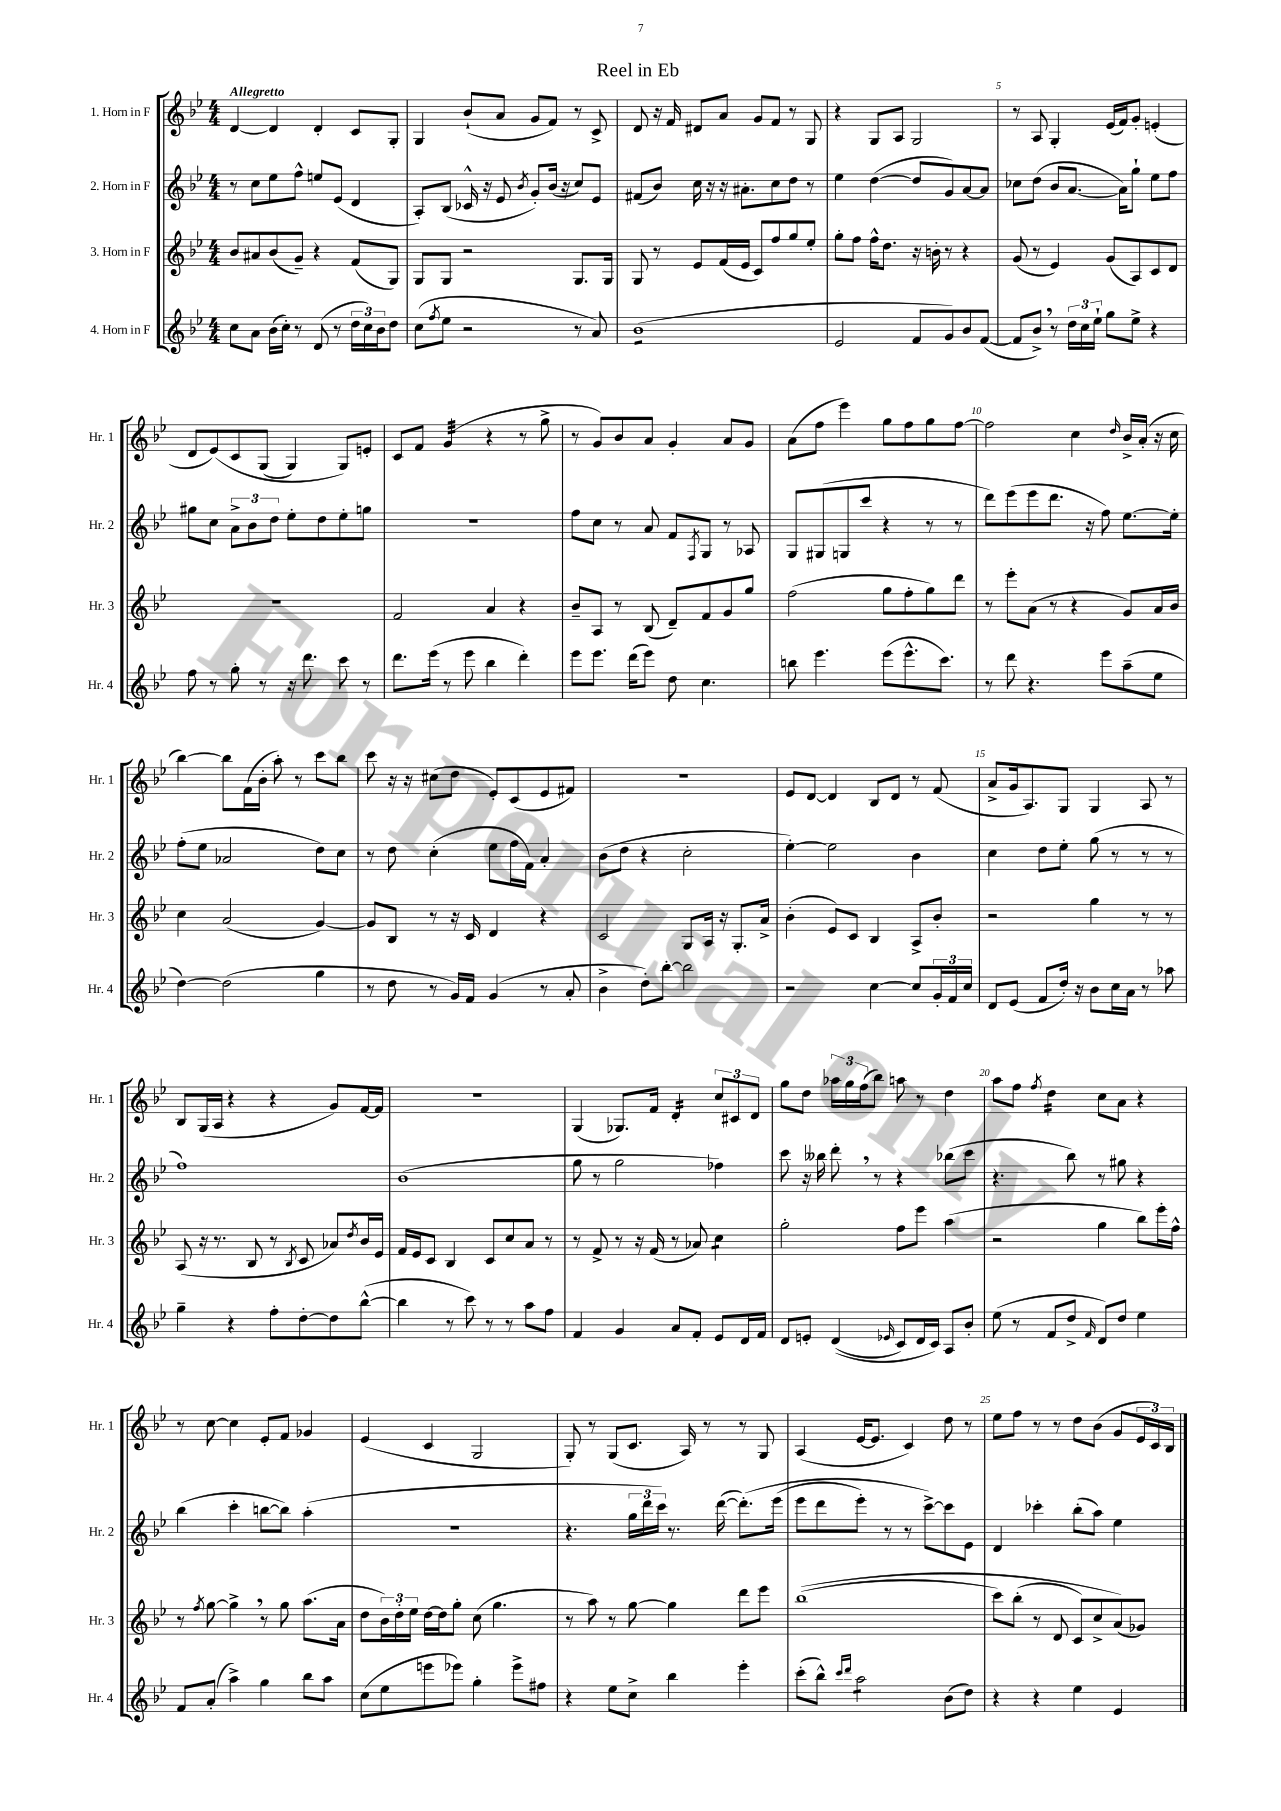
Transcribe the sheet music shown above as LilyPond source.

\header { title = "Reel in Eb" }
<<
\new StaffGroup <<
\new Staff = "s0" \with { instrumentName = "1. Horn in F" shortInstrumentName = "Hr. 1" } {
    \clef treble \key bes \major \numericTimeSignature \time 4/4 \tempo "Allegretto"
    d'4~ d'4 d'4-. c'8 g8-. |
    g4 bes'8-!( a'8 g'8 f'8) r8 c'8-> |
    d'8 r16 f'16 dis'8 a'8 g'8 f'8 r8 g8 |
    r4 g8 a8 g2 |
    r8 a8 g4-. ees'16( f'16) g'8-. e'4-.( |
    d'8 ees'8)\( c'8 g8( g4) g8\) e'8-. |
    c'8 f'8 g'4:32( r4 r8 g''8-> |
    r8 g'8) bes'8 a'8 g'4-. a'8 g'8 |
    a'8( f''8 ees'''4) g''8 f''8 g''8 f''8~ |
    f''2 c''4 \grace { d''16 } bes'16-> a'16-.( r16 c''16 |
    bes''4~) bes''8 f'16( bes'16-. a''8-.) r8 c'''8 bes''8 |
    c'''8 r16 r16 cis''8( d''8 ees'8-.) c'8( ees'8 fis'8) |
    R1 |
    ees'8 d'8~ d'4 bes8 d'8 r8 f'8( |
    a'8-> g'16 a8.) g8 g4 a8 r8 |
    bes8 g16( a16 r4 r4 g'8) f'16~ f'16 |
    r1 |
    g4( ges8.) f'16 d'4:16-. \tuplet 3/2 { c''8 cis'8 d'8 } |
    g''8 d''8 \tuplet 3/2 { aes''16 g''16 f''16( } bes''8) a''8 r8 d''4 |
    a''8 f''8 \acciaccatura { f''8 } d''4:16 c''8 a'8 r4 |
    r8 c''8~ c''4 ees'8-. f'8 ges'4 |
    ees'4( c'4 g2 |
    g8-.) r8 g8( c'8. a16) r8 r8 g8 |
    a4( ees'16~ ees'8. c'4) d''8 r8 |
    ees''8 f''8 r8 r8 d''8 bes'8( g'8 \tuplet 3/2 { ees'16 c'16) bes16 } \bar "|." |
}
\new Staff = "s1" \with { instrumentName = "2. Horn in F" shortInstrumentName = "Hr. 2" } {
    \clef treble \key bes \major \numericTimeSignature \time 4/4
    r8 c''8 ees''8 f''8-^ e''8 ees'8( d'4 |
    a8-.) bes8( ces'16-^ r16 ees'8 \acciaccatura { bes'8 } g'8-.) bes'16( r16 c''8) ees'8 |
    fis'8( bes'8) c''16 r16 r16 ais'8.-. c''8 d''8 r8 |
    ees''4 d''4~( d''8 g'8) a'8~ a'8 |
    ces''8 d''8( bes'8 a'8.~ a'16) g''8-! ees''8 f''8 |
    gis''8 c''8 \tuplet 3/2 { a'8-> bes'8 d''8 } ees''8-. d''8 ees''8-. g''8 |
    r1 |
    f''8 c''8 r8 a'8 f'8 \acciaccatura { f8 } g8 r8 aes8 |
    g8 gis8( g8 c'''8 r4 r8 r8 |
    d'''8) ees'''8( ees'''8 d'''8. r16 f''8) ees''8.~ ees''16-. |
    f''8-.( ees''8 aes'2 d''8) c''8 |
    r8 d''8 c''4-.( ees''8 f''16 f'16) a'4-. |
    bes'8( d''8 r4 c''2-. |
    ees''4~-.) ees''2 bes'4 |
    c''4 d''8 ees''8-. g''8( r8 r8 r8 |
    f''1) |
    bes'1( |
    g''8 r8 g''2 fes''4) |
    c'''8 r16 beses''16 d'''8-. \breathe r8 r4 bes''8( c'''8 |
    r4. bes''8) r8 gis''8 r4 |
    bes''4( c'''4-. b''8~ b''8) a''4-.( |
    R1 |
    r4. \tuplet 3/2 { g''16 d'''16 c'''16) } r8. d'''16~( d'''8.-.)\( ees'''16( |
    ees'''8 d'''8 ees'''8-.) r8 r8 c'''8~->\) c'''8 ees'8 |
    d'4 ces'''4-. bes''8-.( a''8) ees''4 \bar "|." |
}
\new Staff = "s2" \with { instrumentName = "3. Horn in F" shortInstrumentName = "Hr. 3" } {
    \clef treble \key bes \major \numericTimeSignature \time 4/4
    bes'8 ais'8 bes'8( g'8--) r4 f'8( g8) |
    g8 g8 r2 g8. g16 |
    g8 r8 ees'8 f'16( ees'16 c'8) f''8 g''8 ees''8-. |
    g''8-. f''8 f''16-^ d''8. r16 b'16-. r8 r4 |
    g'8( r8 ees'4) g'8( a8) c'8 d'8 |
    r1 |
    f'2 a'4 r4 |
    bes'8-- a8 r8 bes8( d'8--) f'8 g'8 g''8 |
    f''2( g''8 f''8-. g''8) d'''8 |
    r8 ees'''8-. a'8( r8 r4 g'8) a'16 bes'16 |
    c''4 a'2( g'4~) |
    g'8 bes8 r8 r16 c'16 d'4 r4 |
    c'2 g8 a16 r16 g8.-. a'16-> |
    bes'4-.( ees'8) c'8 bes4 a8-> bes'8-. |
    r2 g''4 r8 r8 |
    a8( r16 r8. bes8 r8 \acciaccatura { bes8 } c'8 aes'8) \acciaccatura { d''8 } bes'16 ees'16 |
    f'16 ees'16 c'8 bes4 c'8 c''8 a'8 r8 |
    r8 f'8-> r8 r16 f'16( r8 aes'8) c''4:8 |
    g''2-. f''8 ees'''8 a''4( |
    r2 g''4 bes''8) ees'''16-. f''16-^ |
    r8 \acciaccatura { f''8 } g''8~ g''4-> \breathe r8 g''8 a''8.( a'16 |
    d''8 \tuplet 3/2 { bes'16) d''16-. ees''16 } d''16~ d''16 g''8-. c''8( g''4. |
    r8 a''8) r8 g''8~ g''4 d'''8 ees'''8 |
    bes''1(\( |
    c'''8) bes''8-.( r8 d'8 c'8) c''8-> a'8(\) ges'8) \bar "|." |
}
\new Staff = "s3" \with { instrumentName = "4. Horn in F" shortInstrumentName = "Hr. 4" } {
    \clef treble \key bes \major \numericTimeSignature \time 4/4
    c''8 a'8 bes'16( c''16-.) r8 d'8( r8 \tuplet 3/2 { d''16 c''16) bes'16 } d''8 |
    c''8( \acciaccatura { f''8 } ees''8 r2 r8 a'8) |
    bes'1:8( |
    ees'2 f'8 g'8) bes'8 f'8~( |
    f'8 bes'8->) \breathe r8 \tuplet 3/2 { d''16 c''16 ees''16-! } g''8 ees''8-> r4 |
    f''8 r8 g''8-. r8 r16 d'''8. c'''8 r8 |
    d'''8. ees'''16( r8 ees'''8 bes''4 d'''4-.) |
    ees'''8 ees'''8. d'''16( ees'''8) d''8 c''4. |
    b''8 ees'''4. ees'''8( ees'''8.-^ c'''8.) |
    r8 d'''8 r4. ees'''8 a''8--( ees''8 |
    d''4~) d''2( g''4 |
    r8 d''8 r8 g'16) f'16 g'4( r8 a'8-. |
    bes'4-> d''8-.) bes''8~-. bes''2 |
    r2 c''4~ c''8 \tuplet 3/2 { g'16-. f'16 c''16 } |
    d'8 ees'8( f'8 d''16-.) r16 bes'8 c''16 a'16 r8 aes''8 |
    g''4-- r4 f''8-. d''8~-. d''8 bes''8~-^( |
    bes''4 r8 c'''8) r8 r8 a''8 f''8 |
    f'4 g'4 a'8 f'8-. ees'8 d'16 f'16 |
    d'8 e'8-. d'4(\( \grace { ees'16 } c'8) d'16 c'16\) a8 bes'8-. |
    ees''8( r8 f'8 d''8-> \grace { f'16 } d'8) d''8 ees''4 |
    f'8 a'8-.( a''4->) g''4 bes''8 a''8 |
    c''8( ees''8 e'''8 ees'''8) g''4-. ees'''8-> fis''8 |
    r4 ees''8 c''8-> bes''4 ees'''4-. |
    c'''8-.( bes''8-^) \grace { c'''16 d'''16 } a''2:8 bes'8( d''8) |
    r4 r4 ees''4 ees'4 \bar "|." |
}
>>
>>
\layout { \context { \Score \override BarNumber.break-visibility = ##(#f #t #t) barNumberVisibility = #(every-nth-bar-number-visible 5) } }
